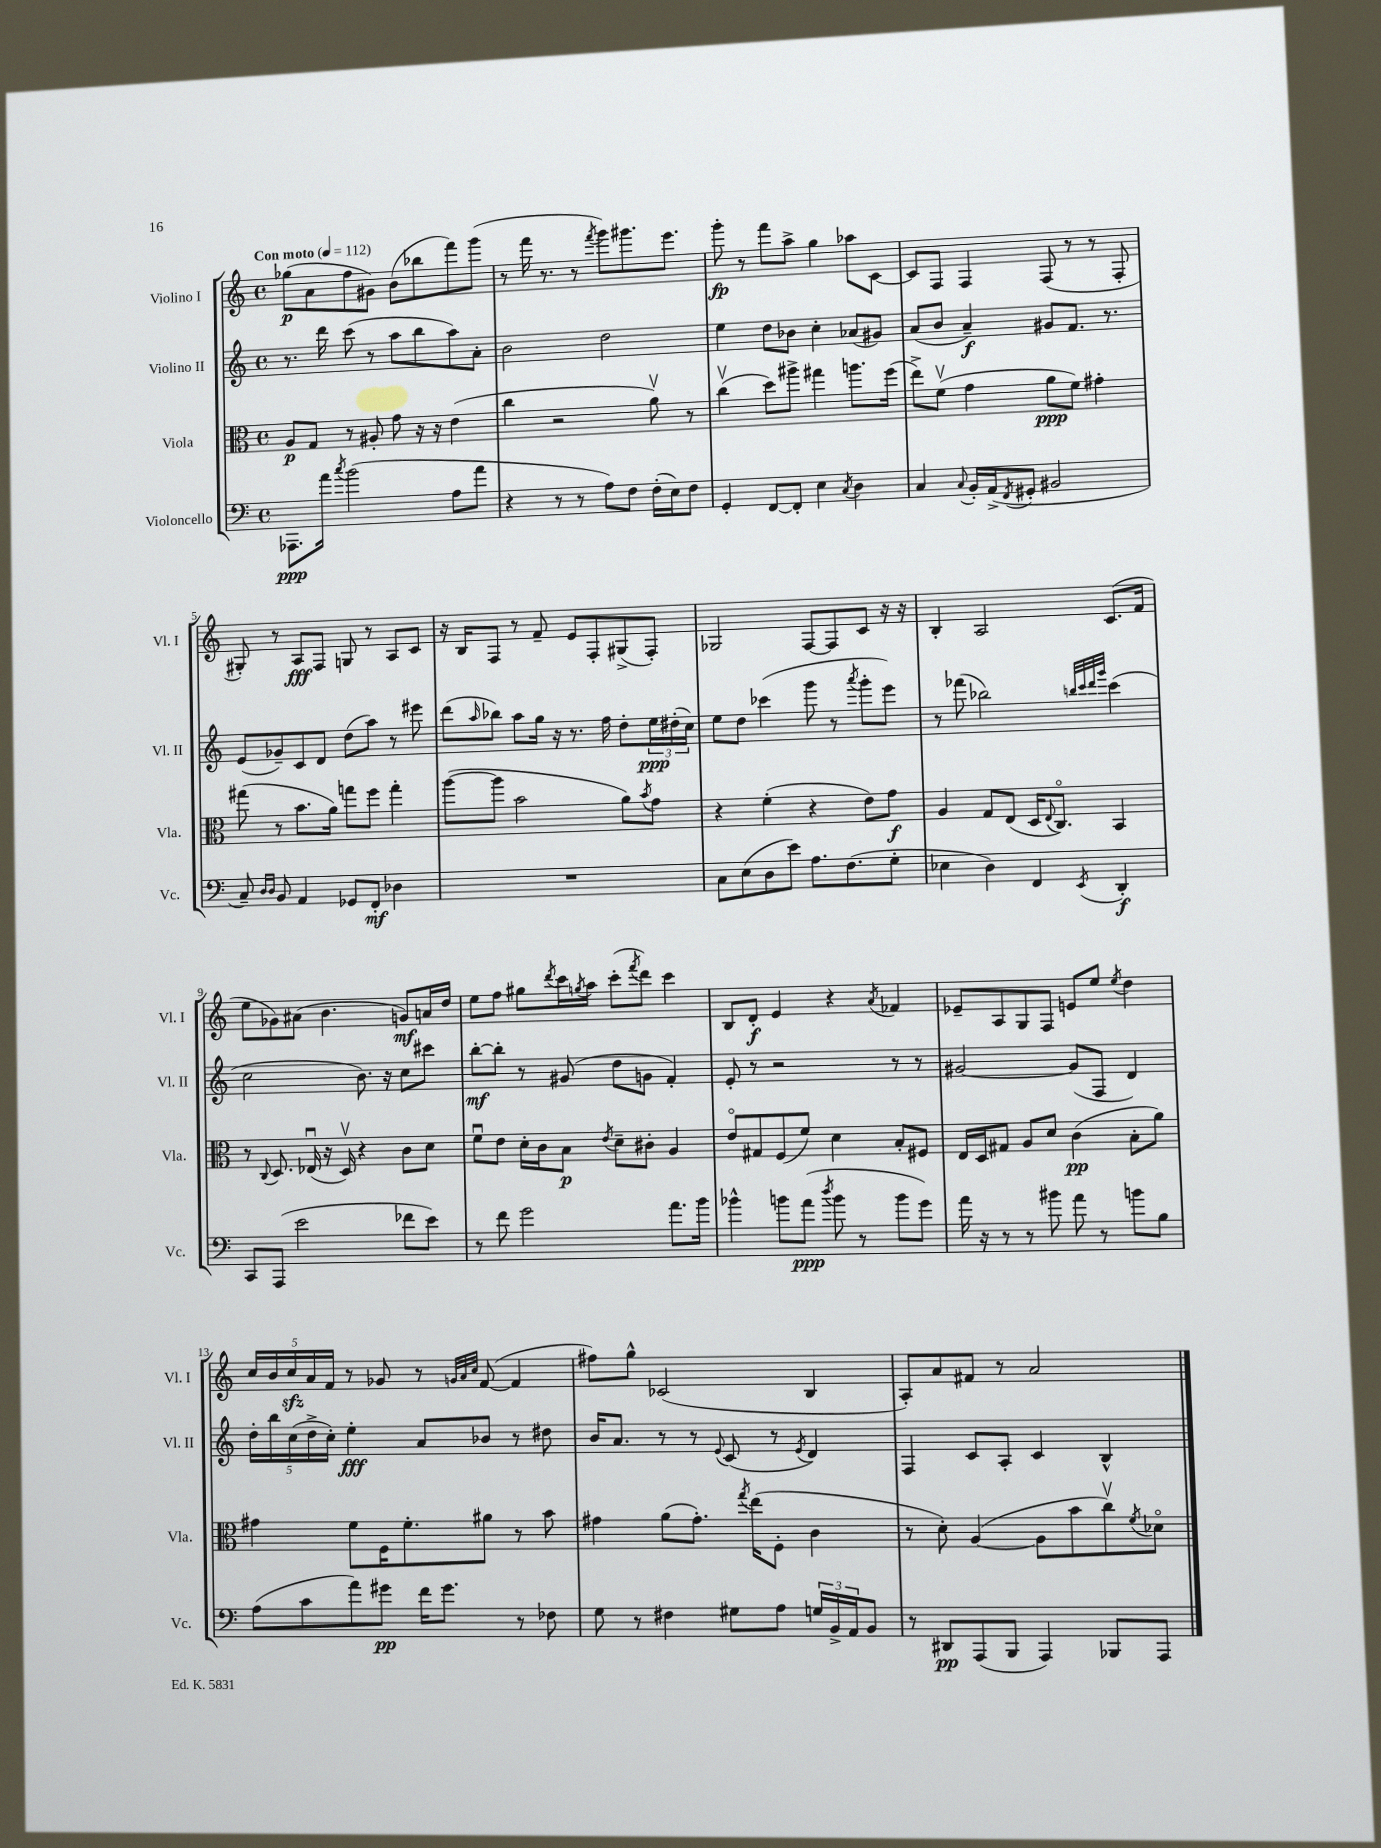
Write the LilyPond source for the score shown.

<<
\new StaffGroup <<
\new Staff = "s0" \with { instrumentName = "Violino I" shortInstrumentName = "Vl. I" } {
    \clef treble \key c \major \defaultTimeSignature \time 4/4 \tempo "Con moto" 4 = 112
    ges''8\p( a'8 f''8 gis'8) b'8( bes''8 f'''8) g'''8( |
    r8 f'''16 r8. r8 \acciaccatura { f'''8 } g'''8) gis'''8. e'''8. |
    g'''8-.\fp r8 f'''8 a''8-> g''4 aes''8 c'8~ |
    c'8 f8 f4 f8( r8 r8 f8-. |
    gis8-.) r8 a8\fff f8 g8 r8 a8 c'8 |
    r16 b16 f8 r8 f'8-- e'8 f8-. gis8->( f8-.) |
    ges2 f8~ f8 c'8 r16 r16 |
    b4-. a2 c'8.( f'16 |
    e''8 ges'8) ais'8( b'4. g'8\mf) a'16 d''16 |
    e''8 f''8 gis''8 \acciaccatura { d'''8 } c'''16 \acciaccatura { g''8 } a''16 c'''8-.( \acciaccatura { f'''8 } d'''8) c'''4 |
    b8 d'8-.\f e'4 r4 \acciaccatura { a'8 } fes'4 |
    ees'8-- a8 g8 f8 e'8 e''8 \acciaccatura { e''8 } d''4 |
    \tuplet 5/4 { c''16 b'16 c''16\sfz a'16 f'16 } r8 ges'8 r8 \grace { g'32 a'32 c''32 } f'8~( f'4 |
    fis''8) g''8-^ ces'2( b4 |
    a8-.) a'8 fis'8 r8 a'2 \bar "|." |
}
\new Staff = "s1" \with { instrumentName = "Violino II" shortInstrumentName = "Vl. II" } {
    \clef treble \key c \major \defaultTimeSignature \time 4/4
    r8. d'''16 c'''8( r8 a''8 b''8 a''8) a'8-. |
    b'2 d''2 |
    e''4 d''8 bes'8 c''4-. aes'8( gis'8) |
    a'8( b'8 a'4--\f) gis'8 f'8. r8. |
    e'8( ges'8--) c'8 d'8 d''8( a''8) r8 eis'''8 |
    d'''8( \grace { a''16 } bes''8) a''8 g''16 r16 r8. f''16 d''8-. \tuplet 3/2 { e''16\ppp dis''16-.( c''16) } |
    e''8 d''8 ces'''4( g'''8 r8 \acciaccatura { a'''8 } g'''8-. e'''8) |
    r8 fes'''8( bes''2) \grace { b''32 c'''32 d'''32 g'''32 } c'''4( |
    c''2 b'8.) r16 c''8 cis'''8 |
    b''8~-.\mf b''8-. r8 gis'8( d''8 g'8 f'4-.) |
    e'8-. r8 r2 r8 r8 |
    gis'2~ gis'8( f8 d'4) |
    \tuplet 5/4 { d''16-. b''16 c''16( d''16-> c''16-.) } e''4-.\fff a'8 bes'8 r8 dis''8 |
    b'16 a'8. r8 r8 \appoggiatura { e'8 } c'8( r8 \acciaccatura { e'8 } d'4) |
    f4 c'8 a8-. c'4 b4-^ \bar "|." |
}
\new Staff = "s2" \with { instrumentName = "Viola" shortInstrumentName = "Vla." } {
    \clef alto \key c \major \defaultTimeSignature \time 4/4
    a8\p g8 r8 ais8-. g'8 r16 r16 e'4( |
    c''4 r2 a'8\upbow) r8 |
    c''4\upbow( d''8) ais''8-> gis''4 a''8. f''16( |
    e''8->) f'8\upbow( g'4 a'8\ppp f'8) gis'4-. |
    gis''8( r8 b'8. a'16) g''8 f''8 g''4-. |
    a''8~( a''8 b'2 a'8) \acciaccatura { b'8 } g'8 |
    r4 f'4-.( r4 e'8) g'8\f |
    a4 g8 e8( d16 \appoggiatura { e8 } c8.\flageolet) b,4 |
    r8 \appoggiatura { c8 } d8. ees16\downbow( r16 d16\upbow) r4 c'8 d'8 |
    f'8\downbow e'8 d'16-. c'16 b8\p \acciaccatura { e'8 } d'8-- cis'8-. a4 |
    e'8\flageolet gis8 f8( f'8) d'4 b8-. fis8 |
    e16 d16 gis8 a8 d'8 c'4\pp( b8-. a'8) |
    gis'4 f'8 f16 f'8.-. ais'8 r8 b'8 |
    gis'4 a'8( gis'8.-.) \acciaccatura { g''8 } e''16( f8-. c'4 |
    r8 d'8-.) a4~( a8 b'8 c''8\upbow) \acciaccatura { f'8 } des'8\flageolet \bar "|." |
}
\new Staff = "s3" \with { instrumentName = "Violoncello" shortInstrumentName = "Vc." } {
    \clef bass \key c \major \defaultTimeSignature \time 4/4
    aes,,8.\ppp a'16 \acciaccatura { c''8 } b'2( a8 a'8 |
    r4 r8 r8 a8) f8 f16-.( e16) f8 |
    g,4-. f,8~ f,8-. e4 \acciaccatura { c8 } d4 |
    c4 \appoggiatura { c8 } b,16-. a,16->( \acciaccatura { f,8 } gis,8-. bis,2 |
    c8--) \grace { d16 d16 } b,8 a,4 ges,8 f,8-.\mf des4 |
    R1 |
    c8 e8( d8 e'8) a8. f8.( g8-. |
    ees4 d4) f,4 \acciaccatura { e,8 } d,4-.\f |
    c,8 a,,8( e'2 fes'8 e'8) |
    r8 f'8 g'2 a'8. b'16 |
    bes'4-^ b'8 a'8\ppp( \acciaccatura { d''8 } b'8 r8 b'8 g'8) |
    a'16 r16 r8 r8 bis'8 a'8 r8 b'8 b8 |
    a8( c'8 a'8) gis'8\pp f'16 gis'8. r8 fes8 |
    g8 r8 fis4 gis8 a8 \tuplet 3/2 { g16 b,16-> a,16 } b,8 |
    r8 dis,8\pp a,,8( b,,8 a,,4) bes,,8 a,,8 \bar "|." |
}
>>
>>
